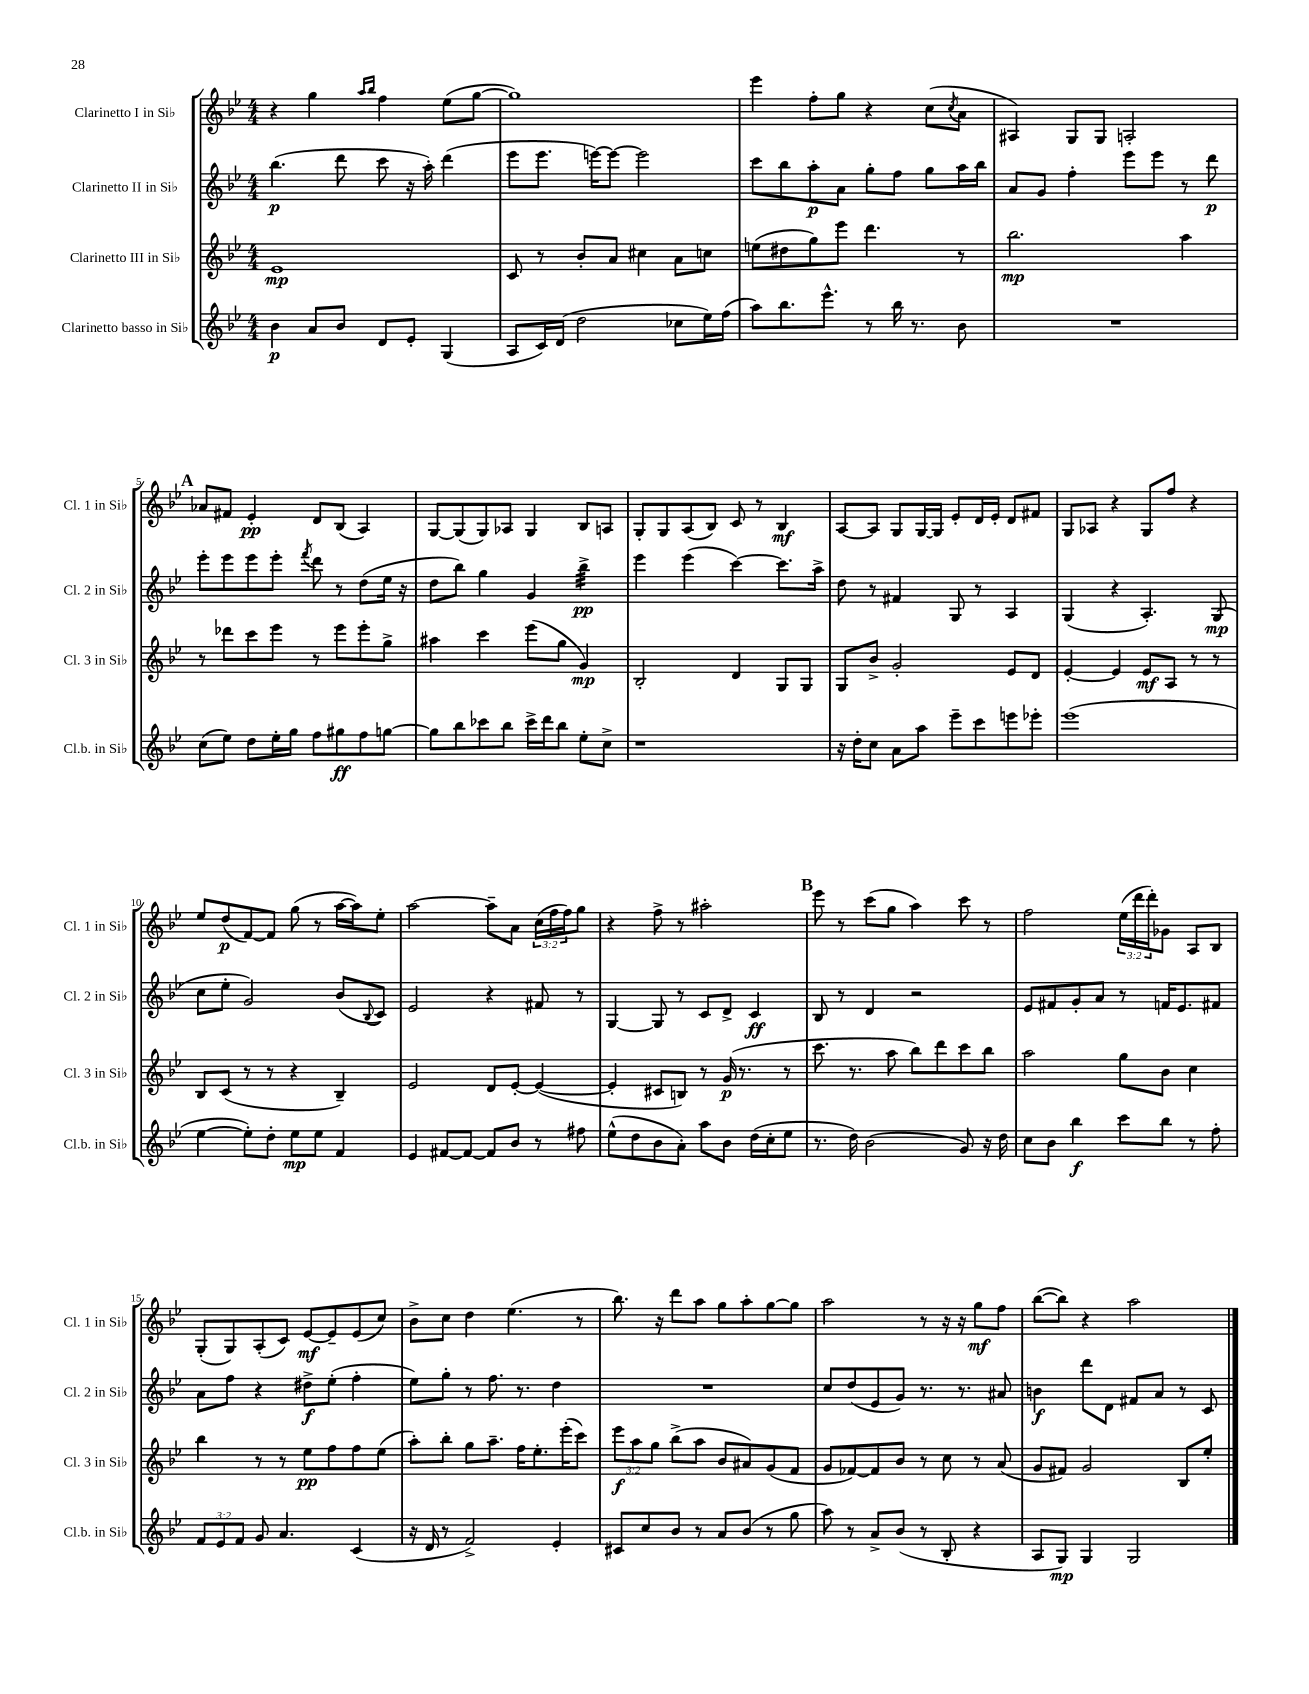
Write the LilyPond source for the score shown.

<<
\new StaffGroup <<
\new Staff = "s0" \with { instrumentName = "Clarinetto I in Sib" shortInstrumentName = "Cl. 1 in Sib" } {
    \clef treble \key bes \major \numericTimeSignature \time 4/4 \override Staff.TupletNumber.text = #tuplet-number::calc-fraction-text
    r4 g''4 \grace { a''16 bes''16 } f''4 ees''8( g''8~ |
    g''1) |
    ees'''4 f''8-. g''8 r4 c''8( \acciaccatura { c''8 } a'8 |
    ais4) g8 g8 a2-. |
    \mark \markup { \bold "A" } aes'8 fis'8 ees'4-.\pp d'8 bes8( a4) |
    g8~ g8( g8) aes8 g4 bes8 a8 |
    g8-. g8 a8( bes8) c'8 r8 bes4\mf |
    a8~ a8 g8 g16~ g16 ees'8-. d'16 ees'16-. d'8 fis'8 |
    g8 aes8 r4 g8 f''8 r4 |
    ees''8 d''8\p( f'8~) f'8 g''8( r8 a''16~ a''16) ees''8-. |
    a''2~ a''8-- a'8 \tuplet 3/2 { c''16( f''16 f''16) } g''8 |
    r4 f''8-> r8 ais''2-. |
    \mark \markup { \bold "B" } ees'''8 r8 c'''8( g''8 a''4) c'''8 r8 |
    f''2 \tuplet 3/2 { ees''16( d'''16 d'''16-.) } ges'8 a8 bes8 |
    g8-.( g8) a8-.( c'8) ees'8~\mf ees'8-- ees'8( c''8) |
    bes'8-> c''8 d''4 ees''4.( r8 |
    bes''8.) r16 d'''8 a''8 g''8 a''8-. g''8~ g''8 |
    a''2 r8 r16 r16 g''8\mf f''8 |
    bes''8~( bes''8) r4 a''2 \bar "|." |
}
\new Staff = "s1" \with { instrumentName = "Clarinetto II in Sib" shortInstrumentName = "Cl. 2 in Sib" } {
    \clef treble \key bes \major \numericTimeSignature \time 4/4
    bes''4.\p( d'''8 c'''8 r16 a''16-.) d'''4( |
    ees'''8 ees'''8. e'''16~) e'''8~ e'''2 |
    c'''8 bes''8 a''8-.\p a'8 g''8-. f''8 g''8 a''16 bes''16 |
    a'8 g'8 f''4-. ees'''8 ees'''8 r8 d'''8\p |
    \mark \markup { \bold "A" } ees'''8-. ees'''8 ees'''8 ees'''8-. \acciaccatura { f'''8 } d'''8 r8 d''8( ees''16 r16 |
    d''8 bes''8) g''4 g'4 bes''4:32->\pp |
    ees'''4 ees'''4( c'''4~) c'''8. a''16-> |
    d''8 r8 fis'4 g8 r8 a4 |
    g4( r4 a4.-.) g8\mp( |
    c''8 ees''8-. g'2) bes'8( \appoggiatura { bes8 } c'8) |
    ees'2 r4 fis'8 r8 |
    g4~ g8 r8 c'8 d'8-> c'4\ff |
    \mark \markup { \bold "B" } bes8 r8 d'4 r2 |
    ees'8 fis'8 g'8-. a'8 r8 f'16 ees'8. fis'8 |
    a'8 f''8 r4 dis''8->\f ees''8-.( f''4-. |
    ees''8) g''8-. r8 f''8. r8. d''4 |
    R1 |
    c''8 d''8( ees'8 g'8) r8. r8. ais'8 |
    b'4\f d'''8 d'8 fis'8 a'8 r8 c'8 \bar "|." |
}
\new Staff = "s2" \with { instrumentName = "Clarinetto III in Sib" shortInstrumentName = "Cl. 3 in Sib" } {
    \clef treble \key bes \major \numericTimeSignature \time 4/4 \override Staff.TupletNumber.text = #tuplet-number::calc-fraction-text
    ees'1\mp |
    c'8 r8 bes'8-. a'8 cis''4 a'8 c''8 |
    e''8( dis''8 g''8) ees'''8 d'''4. r8 |
    bes''2.\mp a''4 |
    \mark \markup { \bold "A" } r8 des'''8 c'''8 ees'''8 r8 ees'''8 ees'''8-. g''8-> |
    ais''4 c'''4 ees'''8( g''8 g'4\mp) |
    bes2-. d'4 g8 g8 |
    g8 bes'8-> g'2-. ees'8 d'8 |
    ees'4~-. ees'4 ees'8\mf a8 r8 r8 |
    bes8 c'8( r8 r8 r4 bes4--) |
    ees'2 d'8 ees'8~-. ees'4~( |
    ees'4-. cis'8 b8) r8 g'16\p( r8. r8 |
    \mark \markup { \bold "B" } c'''8. r8. a''8 bes''8) d'''8 c'''8 bes''8 |
    a''2 g''8 bes'8 c''4 |
    bes''4 r8 r8 ees''8\pp f''8 f''8 ees''8( |
    a''8-.) bes''8-. g''8 a''8.-- f''16 ees''8.-. ees'''16-.( c'''8) |
    \tuplet 3/2 { ees'''8\f a''8 g''8 } bes''8->( a''8 bes'8 ais'8) g'8( f'8 |
    g'8 fes'8~) fes'8 bes'8 r8 c''8 r8 a'8( |
    g'8 fis'8) g'2 bes8 ees''8-. \bar "|." |
}
\new Staff = "s3" \with { instrumentName = "Clarinetto basso in Sib" shortInstrumentName = "Cl.b. in Sib" } {
    \clef treble \key bes \major \numericTimeSignature \time 4/4 \override Staff.TupletNumber.text = #tuplet-number::calc-fraction-text
    bes'4\p a'8 bes'8 d'8 ees'8-. g4( |
    a8 c'16) d'16( d''2 ces''8 ees''16) f''16( |
    a''8) bes''8. ees'''8.-^ r8 bes''16 r8. bes'8 |
    R1 |
    \mark \markup { \bold "A" } c''8( ees''8) d''8 ees''16-. g''16 f''8 gis''8\ff f''8 g''8~ |
    g''8 bes''8 ces'''8 bes''8 ces'''16-> d'''16 bes''8 ees''8-. c''8-> |
    r1 |
    r16 d''16-. c''8 a'8 a''8 ees'''8-- c'''8 e'''8 ees'''8-. |
    ees'''1( |
    ees''4~ ees''8-.) d''8-. ees''8\mp ees''8 f'4 |
    ees'4 fis'8~ fis'8~ fis'8 bes'8 r8 fis''8 |
    ees''8-^( d''8 bes'8 a'8-.) a''8 bes'8 d''16( c''16-. ees''8 |
    \mark \markup { \bold "B" } r8. d''16) bes'2( g'8) r16 d''16 |
    c''8 bes'8 bes''4\f c'''8 bes''8 r8 f''8-. |
    \tuplet 3/2 { f'8 ees'8 f'8 } g'8 a'4. c'4( |
    r16 d'16 r8 f'2->) ees'4-. |
    cis'8 c''8 bes'8 r8 a'8 bes'8( r8 g''8 |
    a''8) r8 a'8-> bes'8( r8 bes8-. r4 |
    a8 g8\mp) g4 g2 \bar "|." |
}
>>
>>
